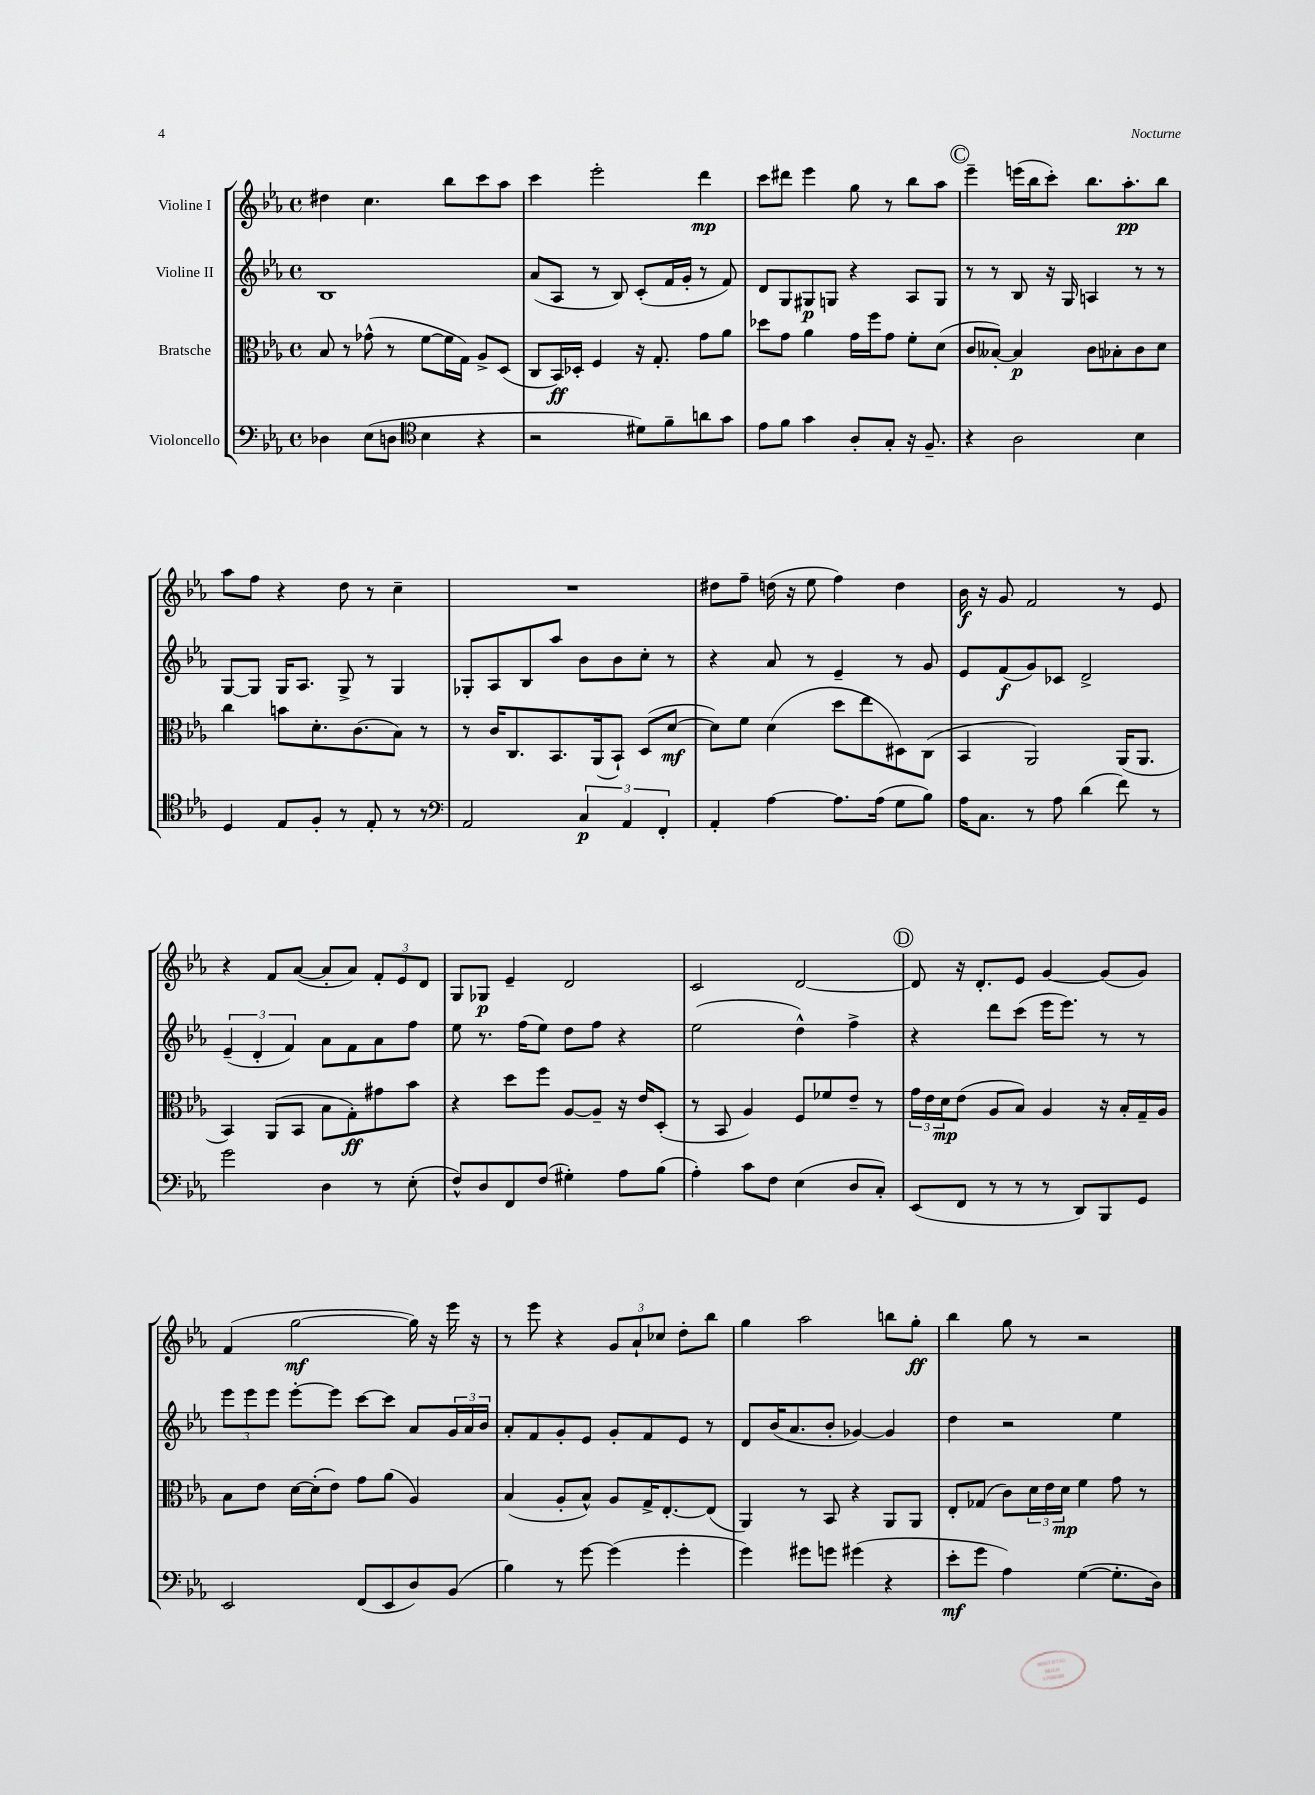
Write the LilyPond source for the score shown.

<<
\new StaffGroup <<
\new Staff = "s0" \with { instrumentName = "Violine I" } {
    \clef treble \key ees \major \defaultTimeSignature \time 4/4
    dis''4 c''4. bes''8 c'''8 aes''8 |
    c'''4 ees'''2-. d'''4\mp |
    c'''8 dis'''8 ees'''4 g''8 r8 bes''8 aes''8 |
    \mark \markup { \circle "C" } ees'''4-- e'''16( bes''16 c'''8-.) bes''8. aes''8.-.\pp bes''8 |
    aes''8 f''8 r4 d''8 r8 c''4-- |
    R1 |
    dis''8 f''8-- d''16( r16 ees''8 f''4) d''4 |
    bes'16\f r16 g'8 f'2 r8 ees'8 |
    r4 f'8 aes'8~( aes'8-. aes'8) \tuplet 3/2 { f'8-. ees'8 d'8 } |
    g8 ges8\p ees'4-- d'2 |
    c'2 d'2~ |
    \mark \markup { \circle "D" } d'8 r16 d'8.-. ees'8 g'4~ g'8( g'8) |
    f'4( g''2~\mf g''16) r16 ees'''16 r16 |
    r8 ees'''8 r4 \tuplet 3/2 { g'8 aes'8-! ces''8 } d''8-. bes''8 |
    g''4 aes''2 b''8 g''8-.\ff |
    bes''4 g''8 r8 r2 \bar "|." |
}
\new Staff = "s1" \with { instrumentName = "Violine II" } {
    \clef treble \key ees \major \defaultTimeSignature \time 4/4
    bes1 |
    aes'8( aes8 r8 bes8) c'8-.( f'16 g'16-. r8 f'8) |
    d'8 g8 gis8\p g8 r4 aes8 g8 |
    \mark \markup { \circle "C" } r8 r8 bes8 r16 g16 a4 r8 r8 |
    g8~ g8 g16 aes8. g8-> r8 g4 |
    ges8-. aes8 bes8 aes''8 bes'8 bes'8 c''8-. r8 |
    r4 aes'8 r8 ees'4-- r8 g'8 |
    ees'8 f'8\f( g'8) ces'8 d'2-> |
    \tuplet 3/2 { ees'4--( d'4-. f'4) } aes'8 f'8 aes'8 f''8 |
    ees''8 r8. f''16( ees''8) d''8 f''8 r4 |
    ees''2( d''4-^) f''4-> |
    \mark \markup { \circle "D" } r4 d'''8 c'''8( ees'''16 ees'''8.) r8 r8 |
    \tuplet 3/2 { ees'''8 ees'''8 ees'''8 } ees'''8~-. ees'''8 c'''8~ c'''8 aes'8 \tuplet 3/2 { g'16 aes'16 bes'16 } |
    aes'8-. f'8 g'8-. ees'8 g'8-. f'8 ees'8 r8 |
    d'8 bes'16( aes'8. bes'8-. ges'4~) ges'4 |
    d''4 r2 ees''4 \bar "|." |
}
\new Staff = "s2" \with { instrumentName = "Bratsche" } {
    \clef alto \key ees \major \defaultTimeSignature \time 4/4
    bes8 r8 ges'8-^( r8 f'8~ f'16 g16) aes8-> d8( |
    c8 bes,16\ff) des16-. f4 r16 g8.-. g'8 aes'8 |
    des''8 g'8 aes'4 g'16 f''16 g'8 f'8-. d'8( |
    \mark \markup { \circle "C" } c'8 beses8~-.) beses4\p c'8 bes8-. c'8 d'8 |
    c''4 b'8 d'8.-. c'8.( bes8) r8 |
    r8 c'16 c8. bes,8. aes,16( bes,8-!) d8( d'8~\mf |
    d'8) f'8 d'4( d''8 ees''8 dis8) c8( |
    bes,4 aes,2) aes,16( aes,8. |
    bes,4) aes,8( bes,8 bes8 g8-.\ff) gis'8 bes'8 |
    r4 d''8 f''8 aes8~ aes8-- r16 ees'16 d8-.( |
    r8 bes,8 aes4) f8 fes'8 ees'8-- r8 |
    \mark \markup { \circle "D" } \tuplet 3/2 { g'16 ees'16 d'16\mp } ees'8( aes8 bes8) aes4 r16 bes16-. g16-- aes16 |
    bes8 ees'8 d'16~ d'16-.( ees'8) g'8 aes'8( aes4) |
    bes4( aes8-. bes8-^) aes8 g16-> ees8.~-. ees8( |
    aes,4) r8 bes,8 r4 aes,8 aes,8 |
    ees8-. ges8( c'8) \tuplet 3/2 { d'16 ees'16 d'16\mp } f'4 g'8 r8 \bar "|." |
}
\new Staff = "s3" \with { instrumentName = "Violoncello" } {
    \clef bass \key ees \major \defaultTimeSignature \time 4/4
    des4 ees8( d8 \clef tenor bes4 r4 |
    r2 dis'8) f'8-- a'8 g'8 |
    ees'8 f'8 g'4 aes8-. g8-. r16 f8.-- |
    \mark \markup { \circle "C" } r4 aes2 bes4 |
    d4 ees8 f8-. r8 ees8-. r8 r8 |
    \clef bass aes,2 \tuplet 3/2 { c4\p aes,4 f,4-. } |
    aes,4-. aes4~ aes8. aes16( g8 bes8) |
    aes16 c8. r8 aes8 d'4( f'8) r8 |
    g'2 d4 r8 ees8-.( |
    f8-^) d8 f,8 f8( gis4-.) aes8 bes8( |
    aes4-.) c'8 f8 ees4( d8 c8-.) |
    \mark \markup { \circle "D" } ees,8( f,8 r8 r8 r8 d,8) bes,,8 g,8 |
    ees,2 f,8( ees,8 d8) bes,8( |
    bes4) r8 g'8~ g'4( g'4-. |
    g'4) gis'8 g'8 gis'4( r4 |
    ees'8-.\mf g'8 aes4) g4~( g8.-. d16) \bar "|." |
}
>>
>>
\layout { \context { \Score \remove "Bar_number_engraver" } }
